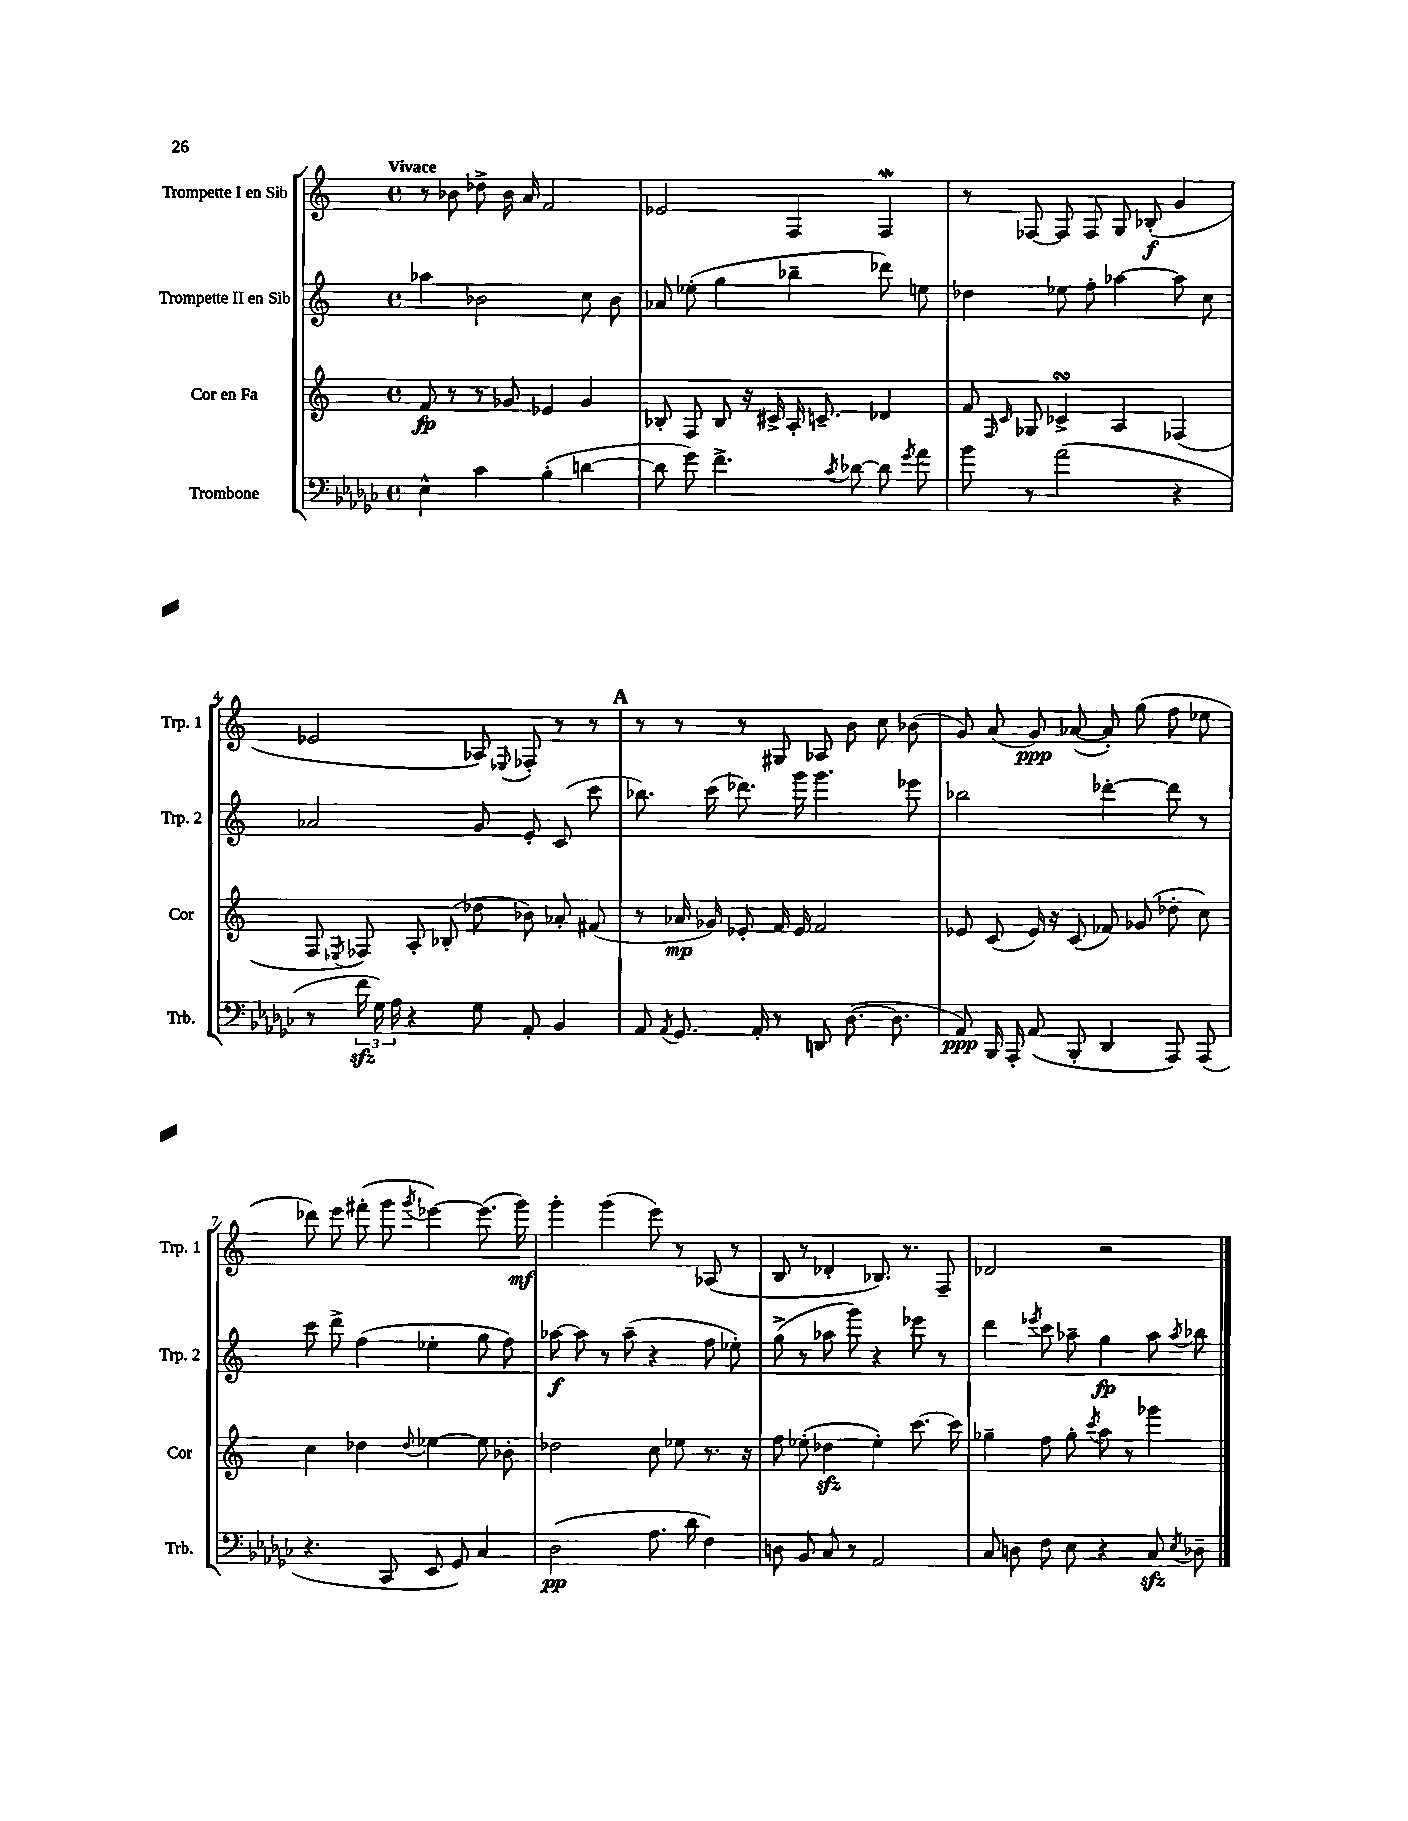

**kern	**kern	**kern	**kern
*staff4	*staff3	*staff2	*staff1
*clefF4	*clefG2	*clefG2	*clefG2
*k[b-e-a-d-g-c-]	*k[]	*k[]	*k[]
*M4/4	*M4/4	*M4/4	*M4/4
*met(c)	*met(c)	*met(c)	*met(c)
4E-^^	8f	4aa-	8r
.	8r	.	8b-
4c-	8r	2b-	8dd-^
.	8g-	.	16b-
.	.	.	16a
(4B-'	4e-	.	2f
[4d	4g-	8cc	.
.	.	8b-	.
=	=	=	=
8d]	8B-'	8a-	2e-
8g-)	8F	(8ee-'	.
4.f^	8B-	4gg	.
.	16r	.	.
.	16c#^	.	.
.	16A'	4bb-~	4F
.	8.c~	.	.
8qc-	.	.	.
[8d-	.	.	.
8d-]	4d-	8ddd-)	4F
8qg-	.	.	.
8a-	.	8ee	.
=	=	=	=
8b-	8f	4dd-	8r
.	16qqF	.	.
.	16qqc	.	.
8r	8G-	.	[8F-
(2a-	4c-^	8ee-	8F-]
.	.	8ff'	8F-
.	4A	[4aa-	8G
.	.	.	(8B-'
4r	(4F-	8aa-]	4g
.	.	8cc	.
=	=	=	=
8r	8F	2a-	2e-
.	8qE-	.	.
24f	8F-)	.	.
24G-)	.	.	.
24A-	.	.	.
4r	8A'	.	.
.	(8B-'	.	.
8G-	8dd-	8g	8A-)
.	.	.	8qqE-
8AA-'	8b-)	8e'	8F-'
4BB-	8a-'	(8c	8r
.	(8f#	8ccc	8r
=	=	=	=
8AA-	8r	8.bb-)	8r
8qAA-	.	.	.
8.GG-	16a-	.	8r
.	16g-)	(16ccc	.
.	8e-'	8.ddd-)	8r
16AA-'	.	.	.
8r	16f	.	8G#
.	16e-	16ggg	.
8DD	2f	4.ggg	8A-
([8.D-	.	.	8b
.	.	.	8cc
8.D-]	.	.	.
.	.	8eee-	(8b-
=	=	=	=
8AA-)	8e-	2bb-	8g)
16BBB-	(8c	.	(8a
16AAA-'	.	.	.
(8AA-	16e-)	.	8g)
.	16r	.	.
8BBB-'	(8c	.	([8a-
4DD-	8f-)	[4ddd-'	8a-'])
.	(8g-	.	(8gg
8AAA-)	8dd-'	8ddd-]	8ff
(8AAA-	8cc)	8r	8ee-
=	=	=	=
4.r	4cc	8ccc	8ddd-)
.	.	8ddd^	8eee
.	4dd-	(4ff	(8fff#'
8CC-	.	.	8ggg
.	8qqdd-	.	8qggg
8EE-	[4ee-	4ee-'	[4eee-)
8GG-)	.	.	.
4C-	8ee-]	8gg	(8.eee-]
.	8b-'	8ff)	.
.	.	.	16ggg)
=	=	=	=
(2D-	2dd-	[8aa-	4ggg'
.	.	8aa-]	.
.	.	8r	(4ggg
.	.	(8aa-~	.
8.A-	8cc	4r	8eee)
.	8ee-	.	8r
16d-	.	.	.
4F)	8.r	8ff	(8A-
.	.	8ee-')	8r
.	16r	.	.
=	=	=	=
8D	8ff	(8gg^	8B
8BB-	(8ee-'	8r	8r
8C-	4dd-	8aa-	4d-'
8r	.	8ggg)	.
2AA-	4ee-')	4r	8.B-)
.	.	.	8.r
.	[8.ccc	8eee-	.
.	.	8r	8F~
.	16ccc]	.	.
=	=	=	=
8C-	4gg-~	4ddd	2d-
8D	.	.	.
.	.	8qeee-	.
8F	8ff	8ccc	.
8E-	8gg-'	8aa-~	.
.	8qccc	.	.
4r	8aa	4gg	2r
.	8r	.	.
8C-	4ggg-	8aa-	.
8qE-	.	8qaa-	.
8D-~	.	8bb-	.
==	==	==	==
*-	*-	*-	*-
